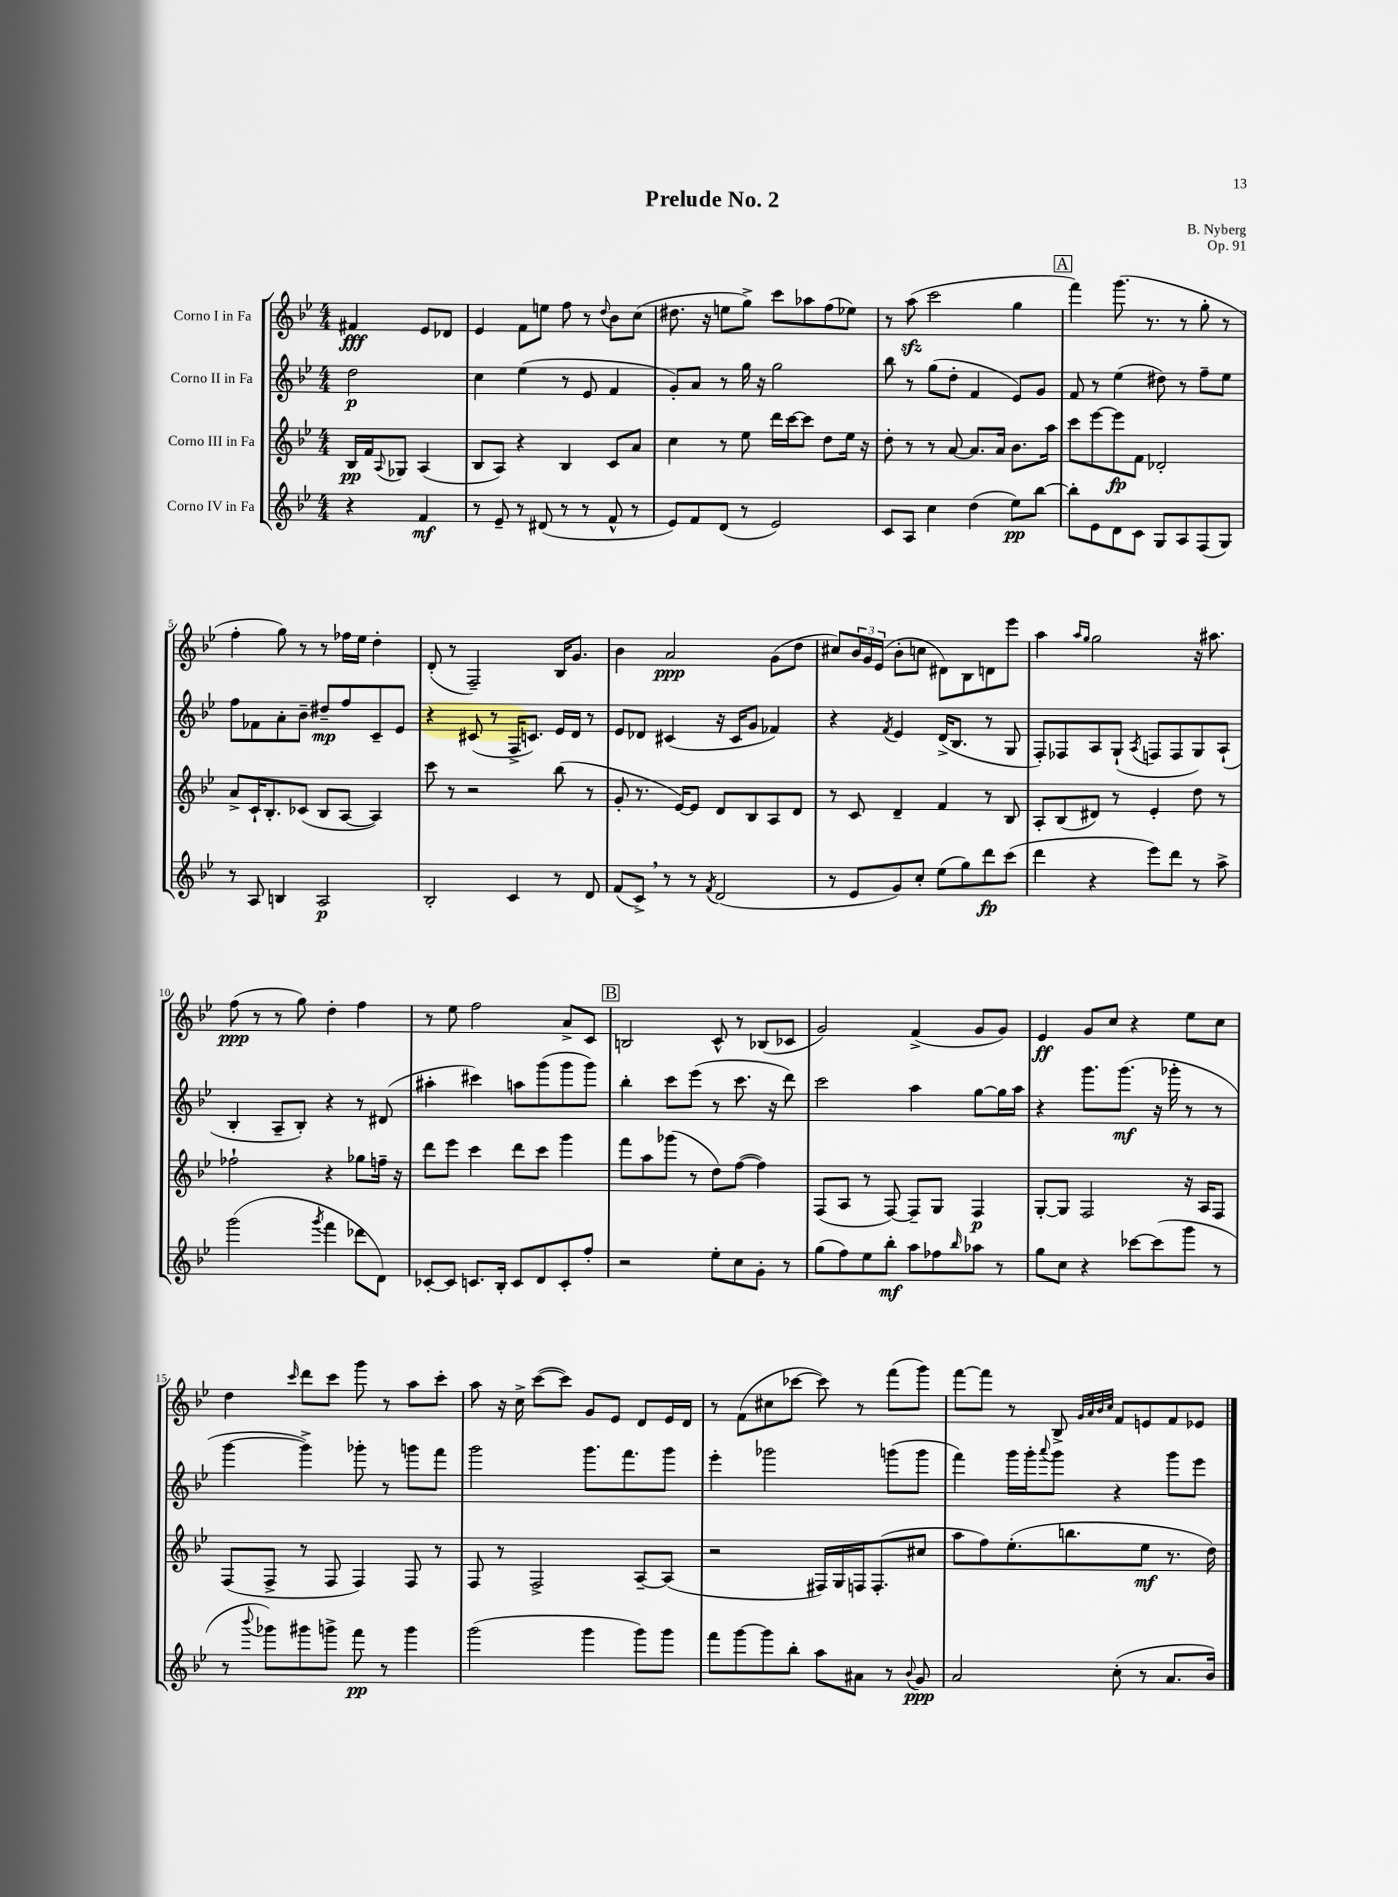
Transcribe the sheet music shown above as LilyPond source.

\header { title = "Prelude No. 2" composer = "B. Nyberg" opus = "Op. 91" }
<<
\new StaffGroup <<
\new Staff = "s0" \with { instrumentName = "Corno I in Fa" } {
    \clef treble \key bes \major \numericTimeSignature \time 4/4 \partial 2
    fis'4\fff ees'8 des'8 |
    ees'4 f'8 e''8 f''8 r8 \appoggiatura { d''8 } bes'8 c''8( |
    dis''8. r16 e''8 g''8->) c'''8 aes''8 f''8( ees''8) |
    r8 a''8\sfz( c'''2 g''4 |
    \mark \markup { \box "A" } f'''4) g'''8.( r8. r8 g''8-. r8 |
    f''4-. g''8) r8 r8 fes''16 ees''16 d''4-. |
    d'8-.( r8 f2--) bes16 g'8. |
    bes'4 a'2\ppp g'8( d''8 |
    cis''8) \tuplet 3/2 { bes'16 g'16 ees'16( } bes'8-. c''8 dis'8) bes8 d'8 ees'''8 |
    a''4 \grace { a''16 g''16 } g''2 r16 ais''8. |
    f''8\ppp( r8 r8 g''8) d''4-. f''4 |
    r8 ees''8 f''2 a'8-> c'8 |
    \mark \markup { \box "B" } b2 c'8-^ r8 bes8( ces'8 |
    g'2) f'4->( g'8 g'8) |
    ees'4\ff g'8 c''8 r4 ees''8 c''8 |
    d''4 \grace { c'''16 } d'''8 c'''8 g'''8 r8 a''8 c'''8-. |
    a''8 r16 c''16-> c'''8~( c'''8) g'8 ees'8 d'8 ees'16 d'16 |
    r8 f'8( cis''8 ces'''8~ ces'''8) r8 f'''8( g'''8) |
    f'''8~ f'''8 r8 bes8-> \grace { g'32 a'32 bes'32 c''32 } f'8 e'8 f'8 ees'8 \bar "|." |
}
\new Staff = "s1" \with { instrumentName = "Corno II in Fa" } {
    \clef treble \key bes \major \numericTimeSignature \time 4/4 \partial 2
    d''2\p |
    c''4 ees''4( r8 ees'8 f'4 |
    g'8-.) a'8 r8 g''16 r16 g''2 |
    bes''8 r8 g''8( d''8-. f'4 ees'8) g'8 |
    \mark \markup { \box "A" } f'8 r8 ees''4( dis''8) r8 f''8-- ees''8 |
    f''8 fes'8 a'8-. bes'8-- dis''8--\mp f''8 c'8-- ees'8 |
    r4 cis'8( r8 f16-> c'8.) ees'16 d'16 r8 |
    ees'8 des'8 cis'4( r16 cis'16 g'8 fes'4) |
    r4 \acciaccatura { f'8 } ees'4 d'16->( bes8. r8 g8 |
    f8-.) fes8 a8 g8-!( \acciaccatura { a8 } f8 f8 g8) a8-!( |
    bes4-. a8-- bes8-.) r4 r8 dis'8( |
    ais''4-. cis'''4) a''8 g'''8( g'''8 g'''8) |
    \mark \markup { \box "B" } bes''4-. c'''8 ees'''8( r8 c'''8. r16 d'''8) |
    c'''2 a''4 g''8~ g''16 a''16 |
    r4 g'''8. g'''8.\mf( r16 ges'''16-. r8 r8 |
    g'''4~ g'''4->) ges'''8-. r8 g'''8 f'''8 |
    g'''2 g'''8. f'''8. g'''8 |
    ees'''4-. ges'''2 g'''8( g'''8 |
    f'''4) g'''16 g'''16-. \appoggiatura { a'''8 } g'''8 r4 g'''8 ees'''8 \bar "|." |
}
\new Staff = "s2" \with { instrumentName = "Corno III in Fa" } {
    \clef treble \key bes \major \numericTimeSignature \time 4/4 \partial 2
    bes16\pp f'16 \appoggiatura { a8 } ges8 a4( |
    bes8 a8) r4 bes4 c'8 a'8 |
    c''4 r8 ees''8 d'''16 c'''16~ c'''8 d''8 ees''16 r16 |
    d''8-. r8 r8 a'8~ a'8. a'16 bes'8. a''16 |
    \mark \markup { \box "A" } c'''8 ees'''8~ ees'''8\fp f'8 des'2-. |
    a'8-> c'16-! bes8.-. ces'8( bes8 a8~ a4) |
    c'''8 r8 r2 bes''8( r8 |
    g'8-. r8. ees'16~) ees'8 d'8 bes8 a8 d'8 |
    r8 c'8 d'4-- f'4 r8 bes8 |
    a8-. bes8( dis'8) r8 ees'4-. d''8 r8 |
    fes''2-! r4 ges''8 f''16-- r16 |
    d'''8 ees'''8 c'''4 d'''8 c'''8 g'''4 |
    \mark \markup { \box "B" } f'''8 a''8 ges'''8( r8 d''8) f''8~( f''4) |
    f8( a8 r8 f8~) f8-- g8 f4\p |
    g8~-. g8 f2 r16 a16 f8 |
    f8( f8-> r8 f8 f4) f8 r8 |
    f8 r8 f2-> a8~-- a8( |
    r2 fis16) g16 f16 f8.-.( cis''8 |
    a''8 f''8) ees''8.-.( b''8. ees''8\mf r8. d''16) \bar "|." |
}
\new Staff = "s3" \with { instrumentName = "Corno IV in Fa" } {
    \clef treble \key bes \major \numericTimeSignature \time 4/4 \partial 2
    r4 f'4\mf |
    r8 ees'8-- r8 dis'8( r8 r8 f'8-^ r8 |
    ees'8) f'8 d'8( r8 ees'2) |
    c'8 a8 c''4 d''4( ees''8\pp) bes''8~ |
    \mark \markup { \box "A" } bes''8-. ees'8 d'8 c'8 g8 a8 f8( g8) |
    r8 a8 b4 a2\p |
    bes2-. c'4 r8 d'8 |
    f'8( c'8->) \breathe r8 r8 \acciaccatura { f'8 } d'2( |
    r8 ees'8 g'8) c''8-. ees''8( g''8) d'''8\fp c'''8( |
    d'''4 r4 ees'''8) d'''8 r8 a''8-> |
    g'''2( \acciaccatura { g'''8 } f'''4 des'''8 d'8) |
    ces'8~-. ces'8 c'8. bes16-. c'8 d'8 c'8-. f''8-. |
    \mark \markup { \box "B" } r2 ees''8-. c''8 g'8-. r8 |
    g''8( f''8) ees''8 bes''8-.\mf a''8 fes''8 \grace { bes''16 } aes''8 r8 |
    g''8 c''8 r4 ces'''8~ ces'''8( g'''8 r8 |
    r8 \appoggiatura { bes'''8 } ges'''8) gis'''8 g'''8-> f'''8\pp r8 g'''4 |
    g'''2( g'''4 g'''8) g'''8 |
    f'''8 g'''8~ g'''8 bes''8-. a''8 ais'8 r8 \appoggiatura { bes'8 } g'8\ppp |
    a'2 c''8-.( r8 a'8. bes'16) \bar "|." |
}
>>
>>
